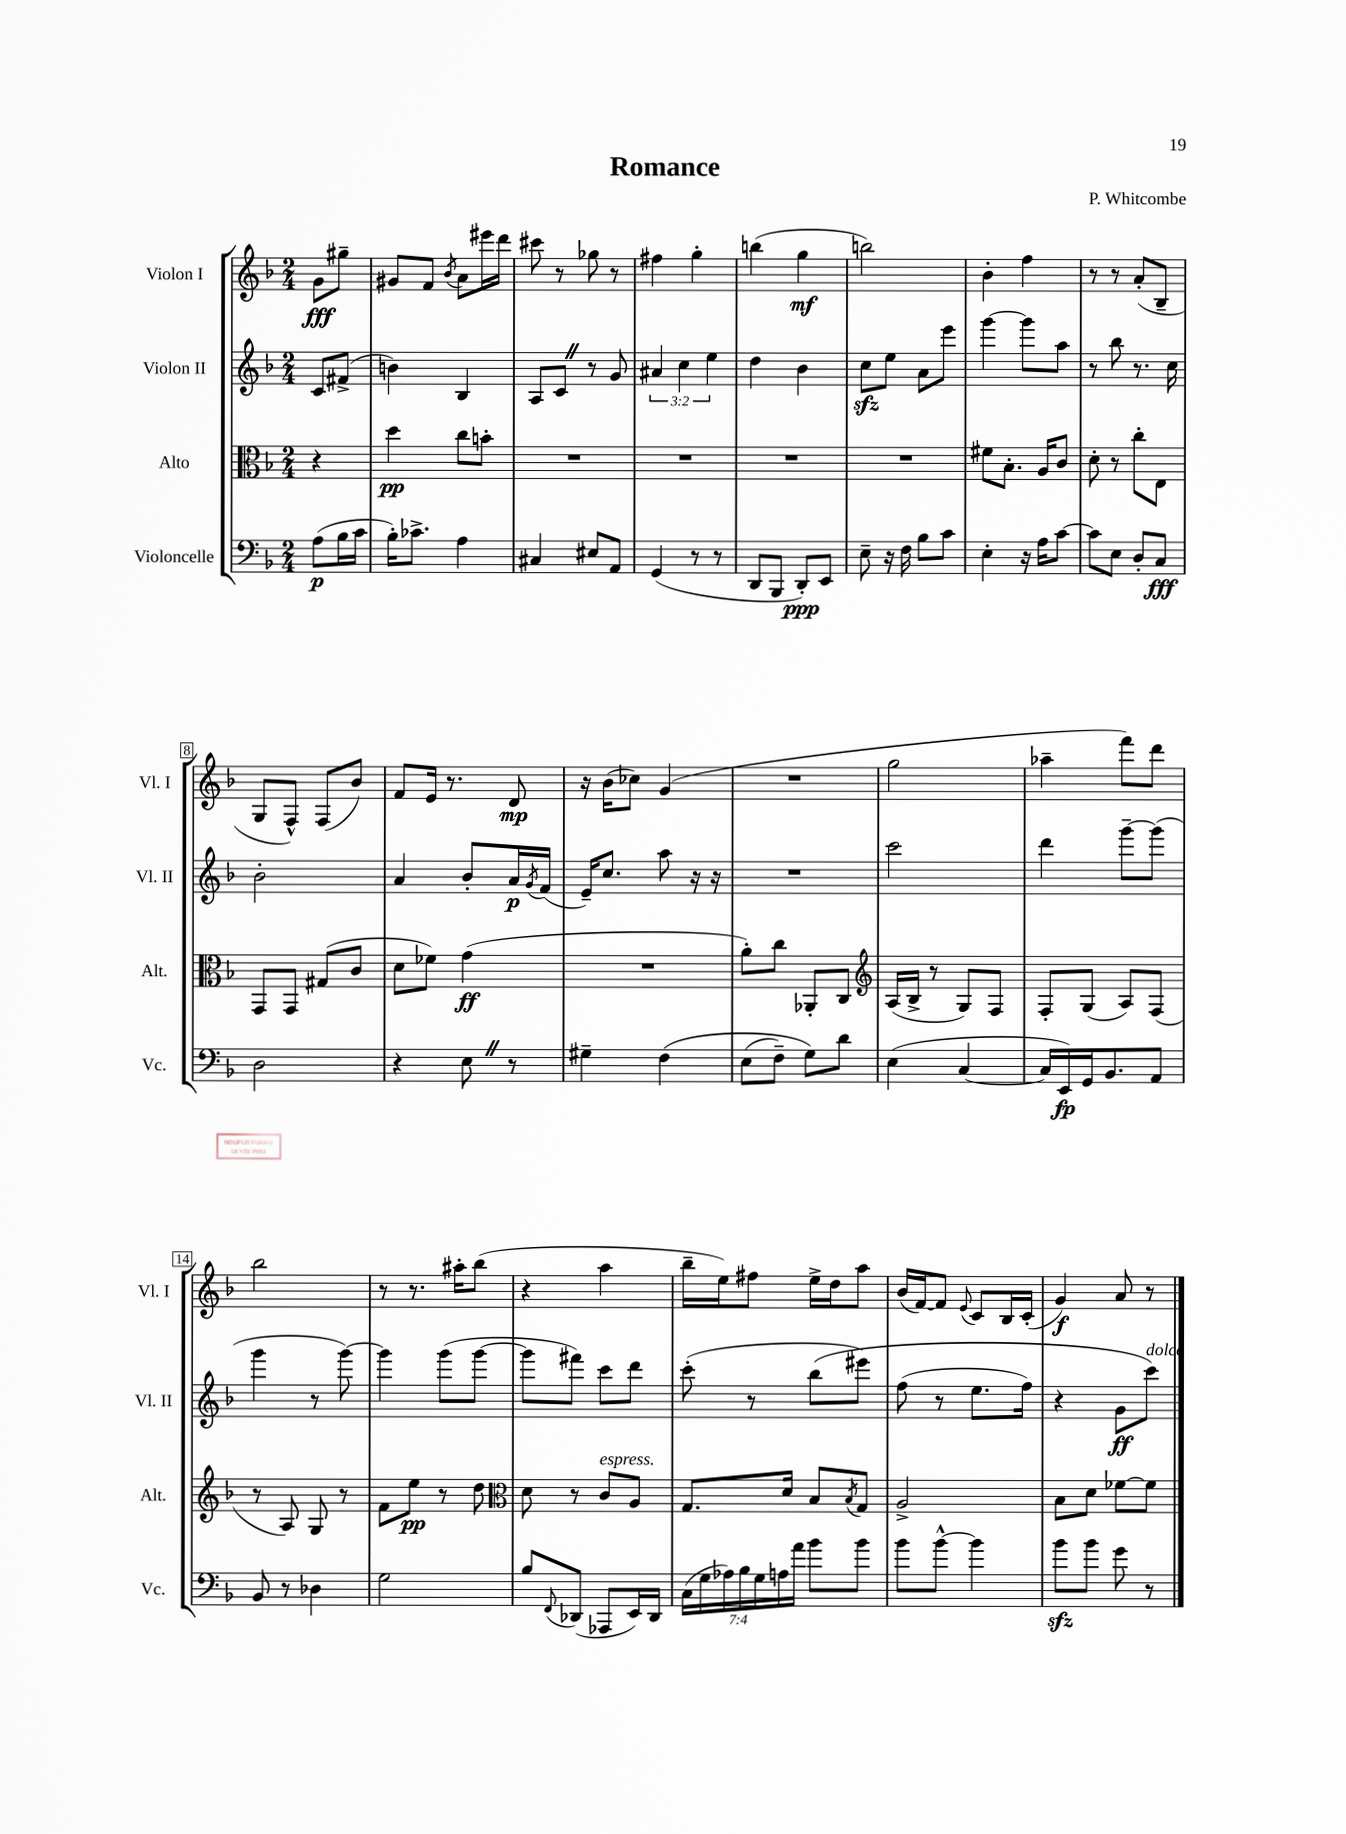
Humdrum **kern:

**kern	**dynam	**kern	**dynam	**kern	**dynam	**kern	**dynam
*part4	*part4	*part3	*part3	*part2	*part2	*part1	*part1
*staff4	*staff4	*staff3	*staff3	*staff2	*staff2	*staff1	*staff1
*I"Violoncelle	*	*I"Alto	*	*I"Violon II	*	*I"Violon I	*
*I'Vc.	*	*I'Alt.	*	*I'Vl. II	*	*I'Vl. I	*
*clefF4	*	*clefC3	*	*clefG2	*	*clefG2	*
*k[b-]	*	*k[b-]	*	*k[b-]	*	*k[b-]	*
*M2/4	*	*M2/4	*	*M2/4	*	*M2/4	*
=	=	=	=	=	=	=	=
(8A\L	p	4r	.	8c/L	.	8g\L	fff
16B-\L	.	.	.	(8f#X^/J	.	8gg#X~\J	.
16c\JJ	.	.	.	.	.	.	.
=1	=1	=1	=1	=1	=1	=1	=1
16B-'\KL)	.	4dd\	pp	4bn\)	.	8g#X/L	.
8.c-X^\J	.	.	.	.	.	.	.
.	.	.	.	.	.	8f/J	.
.	.	.	.	.	.	8qb-/	.
4A\	.	8cc\L	.	4B-/	.	8a\L	.
.	.	8bn'\J	.	.	.	16eee#X\L	.
.	.	.	.	.	.	16ddd\JJ	.
=2	=2	=2	=2	=2	=2	=2	=2
4C#X/	.	2r	.	8A/L	.	8ccc#X\	.
.	.	.	.	8cZ/J	.	8r	.
8E#X/L	.	.	.	8r	.	8gg-X\	.
8AA/J	.	.	.	8g/	.	8r	.
=3	=3	=3	=3	=3	=3	=3	=3
(4GG/	.	2r	.	6a#X/	.	4ff#X\	.
.	.	.	.	6cc\	.	.	.
8r	.	.	.	.	.	4gg'\	.
.	.	.	.	6ee\	.	.	.
8r	.	.	.	.	.	.	.
=4	=4	=4	=4	=4	=4	=4	=4
8DD/L	.	2r	.	4dd\	.	(4bbn\	.
8BBB-/J	.	.	.	.	.	.	.
8DD'/L)	ppp	.	.	4b-\	.	4gg\	mf
8EE/J	.	.	.	.	.	.	.
=5	=5	=5	=5	=5	=5	=5	=5
8E~\	.	2r	.	8cczz\L	.	2bbn\)	.
16r	.	.	.	8ee\J	.	.	.
16F\	.	.	.	.	.	.	.
8B-\L	.	.	.	8a\L	.	.	.
8c\J	.	.	.	8eee\J	.	.	.
=6	=6	=6	=6	=6	=6	=6	=6
4E'\	.	8f#X\L	.	[4ggg\	.	4b-'\	.
.	.	8.B-'\J	.	.	.	.	.
16r	.	.	.	8ggg\L]	.	4ff\	.
16A\KL	.	16A/KL	.	.	.	.	.
[8c\J	.	8c/J	.	8aa\J	.	.	.
=7	=7	=7	=7	=7	=7	=7	=7
8c\L]	.	8d'\	.	8r	.	8r	.
8E\J	.	8r	.	8bb-\	.	8r	.
8D'/L	.	8cc'\L	.	8.r	.	(8a'/L	.
8C/J	fff	8E\J	.	.	.	8B-~/J	.
.	.	.	.	16cc\	.	.	.
!!LO:LB:g=z
=8	=8	=8	=8	=8	=8	=8	=8
2D\	.	8GG/L	.	2b-'\	.	8G/L	.
.	.	8GG/J	.	.	.	8F^^/J)	.
.	.	(8G#X/L	.	.	.	(8F/L	.
.	.	8c/J	.	.	.	8b-/J)	.
=9	=9	=9	=9	=9	=9	=9	=9
4r	.	8d\L	.	4a/	.	8f/L	.
.	.	8f-X\J)	.	.	.	16e/Jk	.
.	.	.	.	.	.	8.r	.
8EZ\	.	(4g\	ff	8b-'/L	.	.	.
8r	.	.	.	16a/L	p	8d/	mp
.	.	.	.	8qg/	.	.	.
.	.	.	.	(16f/JJ	.	.	.
=10	=10	=10	=10	=10	=10	=10	=10
4G#X~\	.	2r	.	16e~/KL)	.	16r	.
.	.	.	.	8.cc/J	.	(16b-\KL	.
.	.	.	.	.	.	8cc-X\J)	.
(4F\	.	.	.	8aa\	.	(4g/	.
.	.	.	.	16r	.	.	.
.	.	.	.	16r	.	.	.
=11	=11	=11	=11	=11	=11	=11	=11
(8E\L	.	8a'\L)	.	2r	.	2r	.
8F~\J)	.	8cc\J	.	.	.	.	.
8G\L)	.	8AA-X'/L	.	.	.	.	.
8d\J	.	8C/J	.	.	.	.	.
=12	=12	=12	=12	=12	=12	=12	=12
*	*	*clefG2	*	*	*	*	*
(4E\	.	(16A/LL	.	2ccc\	.	2gg\	.
.	.	16B-^/JJ	.	.	.	.	.
.	.	8r	.	.	.	.	.
[4C/	.	8G/L)	.	.	.	.	.
.	.	8F/J	.	.	.	.	.
=13	=13	=13	=13	=13	=13	=13	=13
16C/LL]	.	8F'/L	.	4ddd\	.	4aa-X~\	.
16EE/)	fp	.	.	.	.	.	.
16GG/J	.	(8G/J	.	.	.	.	.
8.BB-/	.	.	.	.	.	.	.
.	.	8A/L)	.	[8ggg~\L	.	8fff\L)	.
8AA/J	.	(8F/J	.	(8ggg\J]	.	8ddd\J	.
!!LO:LB:g=z
=14	=14	=14	=14	=14	=14	=14	=14
8BB-/	.	8r	.	4ggg\	.	2bb-\	.
8r	.	8A/)	.	.	.	.	.
4D-X\	.	8G/	.	8r	.	.	.
.	.	8r	.	[8ggg\)	.	.	.
=15	=15	=15	=15	=15	=15	=15	=15
2G\	.	8f\L	.	4ggg\]	.	8r	.
.	.	8ee\J	pp	.	.	8.r	.
.	.	8r	.	(8ggg\L	.	.	.
.	.	.	.	.	.	16aa#X'\KL	.
.	.	8dd\	.	[8ggg\J	.	(8bb-\J	.
=16	=16	=16	=16	=16	=16	=16	=16
*	*	*clefC3	*	*	*	*	*
8B-/L	.	8d\	.	8ggg\L]	.	4r	.
8qqFF/	.	.	.	.	.	.	.
(8DD-X/J	.	8r	.	8fff#X\J)	.	.	.
!	!	!LO:TX:a:i:t=espress.	!	!	!	!	!
8AAA-X/L	.	8c/L	.	8ccc\L	.	4aa\	.
16EE/L)	.	8A/J	.	8ddd\J	.	.	.
16DD-/JJ	.	.	.	.	.	.	.
=17	=17	=17	=17	=17	=17	=17	=17
(28C\LL	.	8.G/L	.	(8ccc'\	.	16bb-~\LL	.
28G\	.	.	.	.	.	.	.
.	.	.	.	.	.	16ee\J)	.
28A-X\)	.	.	.	.	.	.	.
28B-\	.	.	.	.	.	.	.
.	.	.	.	8r	.	8ff#X\J	.
28G\	.	.	.	.	.	.	.
28An\	.	.	.	.	.	.	.
.	.	16d/Jk	.	.	.	.	.
28a\JJ	.	.	.	.	.	.	.
8b-\L	.	8B-/L	.	(8bb-\L	.	16ee^\LL	.
.	.	.	.	.	.	16dd\J	.
.	.	8qB-/	.	.	.	.	.
8b-\J	.	8G/J	.	8eee#X\J)	.	8aa\J	.
=18	=18	=18	=18	=18	=18	=18	=18
8b-\L	.	2A^/	.	(8ff\	.	(16b-/LL	.
.	.	.	.	.	.	[16f/J)	.
[8b-^^\J	.	.	.	8r	.	8f/J]	.
.	.	.	.	.	.	8qqe/	.
4b-\]	.	.	.	8.ee\L	.	8c/L	.
.	.	.	.	.	.	16B-/L	.
.	.	.	.	16ff\Jk)	.	(16c'/JJ	.
=19	=19	=19	=19	=19	=19	=19	=19
8b-zz\L	.	8B-\L	.	4r	.	4g/)	f
8b-\J	.	8d\J	.	.	.	.	.
8g\	.	[8f-X\L	.	8g\L	ff	8a/	.
!	!	!	!	!LO:TX:a:i:t=dolce	!	!	!
8r	.	8f-\J]	.	8ccc\J)	.	8r	.
==	==	==	==	==	==	==	==
*-	*-	*-	*-	*-	*-	*-	*-
